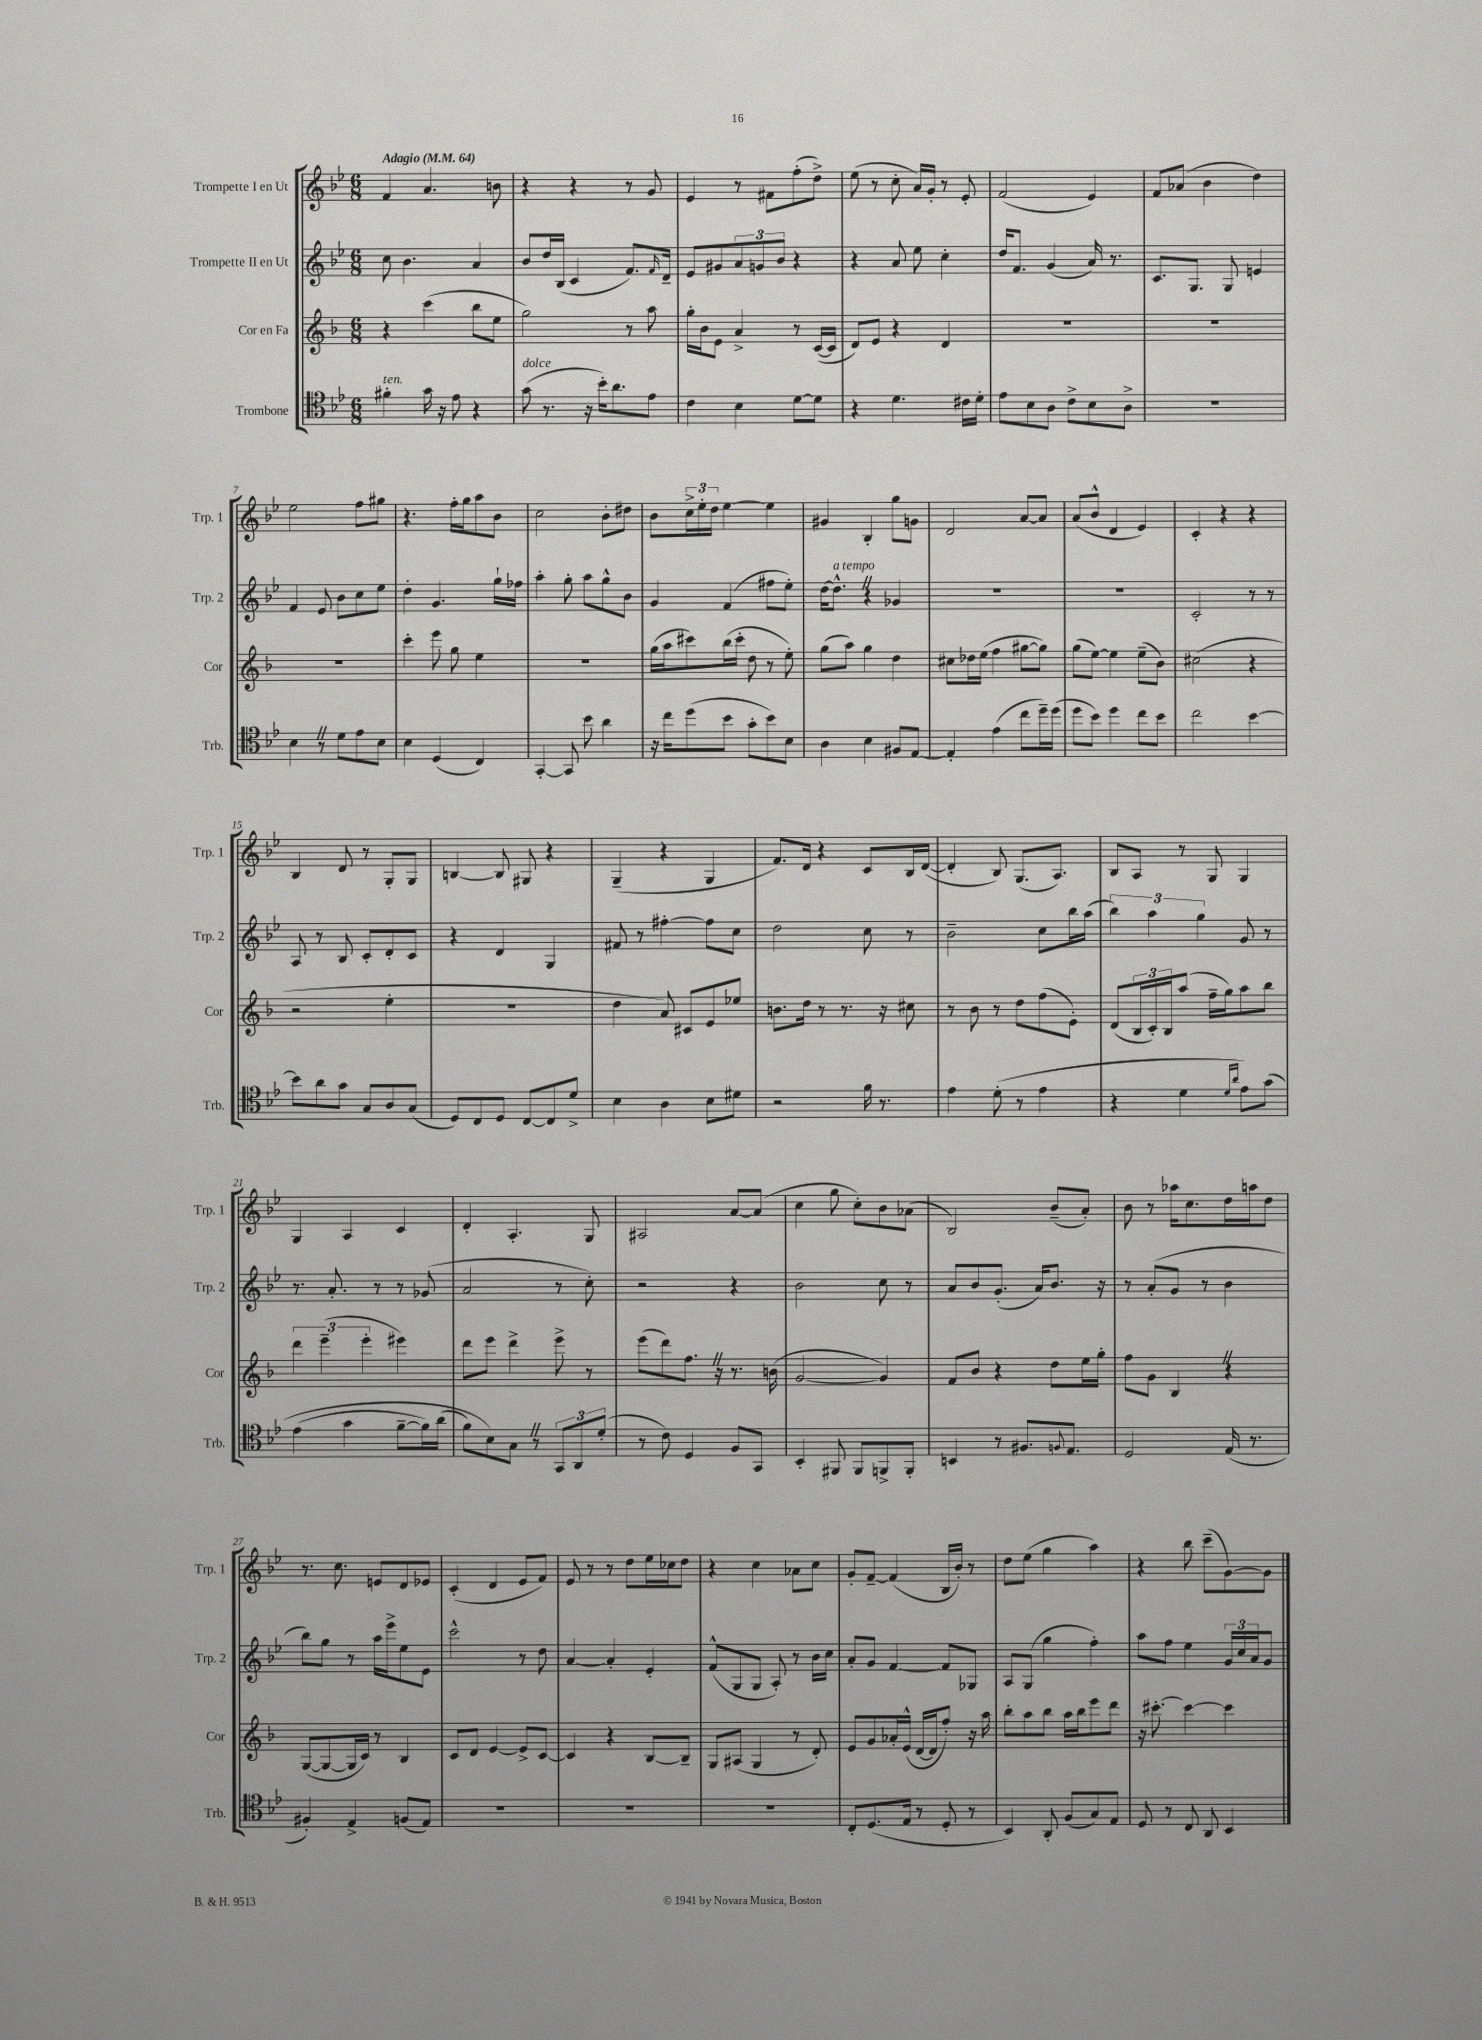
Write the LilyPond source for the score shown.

<<
\new StaffGroup <<
\new Staff = "s0" \with { instrumentName = "Trompette I en Ut" shortInstrumentName = "Trp. 1" } {
    \clef treble \key bes \major \numericTimeSignature \time 6/8 \tempo "Adagio" 4 = 64
    f'4 a'4. b'8 |
    r4 r4 r8 g'8 |
    ees'4 r8 fis'8 f''8-.( d''8->) |
    ees''8( r8 c''8-. a'16) g'16-. r8 ees'8-. |
    f'2( ees'4) |
    f'8 aes'8( bes'4 d''4) |
    ees''2 f''8 gis''8 |
    r4. f''16-. g''16 a''8 bes'8 |
    c''2 bes'8-. dis''8 |
    bes'8 \tuplet 3/2 { c''16-> ees''16-. d''16 } ees''4~ ees''4 |
    gis'4 bes4-. g''8 g'8 |
    d'2 a'8~ a'8 |
    a'8( bes'8-^ d'4 ees'4) |
    c'4-. r4 r4 |
    bes4 d'8 r8 g8-. g8 |
    b4~ b8 gis8 r4 |
    g4--( r4 g4 |
    f'8.) d'16 r4 c'8 bes16 d'16~( |
    d'4-. bes8) g8.( a8.) |
    bes8 a8 r8 g8 g4 |
    g4 a4 c'4 |
    d'4-. a4.-. g8 |
    ais2 a'8~ a'8( |
    c''4 g''8 c''8-.) bes'8 aes'8( |
    bes2) bes'8--( a'8-.) |
    bes'8 r8 aes''16 c''8. d''16 a''16 d''8 |
    r8. c''8. e'8 d'8 ees'8 |
    c'4-.( d'4 ees'8 f'8) |
    ees'8 r8 r8 d''8 ees''16 ces''16 d''8 |
    r4 c''4 aes'8 c''8 |
    g'8-. f'8~-- f'4( bes16 bes'16-.) r8 |
    d''8 ees''8( g''4 a''4) |
    r4 bes''8 c'''8--( g'8~) g'8 \bar "|." |
}
\new Staff = "s1" \with { instrumentName = "Trompette II en Ut" shortInstrumentName = "Trp. 2" } {
    \clef treble \key bes \major \numericTimeSignature \time 6/8
    c''8 bes'4. a'4 |
    bes'8 d''16 bes16( c'4 f'8.) \grace { f'16 } d'16-- |
    ees'8 gis'8 \tuplet 3/2 { a'8 g'8 bes'8 } r4 |
    r4 a'8 ees''8 c''4-. |
    d''16 f'8. g'4( a'16) r8. |
    c'8. g8. g8 e'4 |
    f'4 ees'8 bes'8 c''8 ees''8 |
    d''4-. g'4. g''16-! fes''16 |
    a''4-. g''8-. a''8 g''8-^ bes'8 |
    g'4 f'4( fis''8 ees''8-.) |
    d''16~ d''8.-^^\markup { \italic "a tempo" } \once \override BreathingSign.text = \markup { \musicglyph "scripts.caesura.straight" } \breathe r4 ges'4 |
    R2. |
    R2. |
    c'2-. r8 r8 |
    a8 r8 bes8 c'8-. d'8-. c'8 |
    r4 d'4 g4 |
    fis'8 r8 fis''4~-. fis''8 c''8 |
    d''2 c''8 r8 |
    bes'2-- c''8 bes''16 a''16( |
    \tuplet 3/2 { bes''4) a''4 g''4 } g'8 r8 |
    r8. a'8.-. r8 r8 ges'8( |
    a'2 r8 c''8-.) |
    r2 r4 |
    bes'2 c''8 r8 |
    a'8 bes'8 g'8.-.( a'16) bes'8. r16 |
    r8 a'8-.( g'8 r8 bes'4 |
    bes''8) g''8 r8 a''16 ees'''16-> ees''8 ees'8 |
    c'''2-^ r8 d''8 |
    a'4~ a'4-. ees'4-. |
    f'8-^( g8 g8 a8-.) r8 bes'16 c''16 |
    a'8-. g'8 f'4~ f'8 ges8 |
    a8 g8( g''4 f''4-.) |
    a''8 f''8 ees''4 \tuplet 3/2 { g'16 c''16 a'16 } g'8 \bar "|." |
}
\new Staff = "s2" \with { instrumentName = "Cor en Fa" shortInstrumentName = "Cor" } {
    \clef treble \key f \major \numericTimeSignature \time 6/8
    r4 c'''4( bes''8 e''8 |
    g''2) r8 a''8 |
    g''16-. bes'16 e'8 a'4-> r8 c'16~( c'16 |
    d'8) e'8 r4 d'4 |
    R2. |
    R2. |
    R2. |
    c'''4-. e'''8 g''8 e''4 |
    R2. |
    g''16( a''16 cis'''8) bes''16( cis'''16-. d''8 r8 e''8-.) |
    g''8( a''8) g''4 d''4 |
    cis''8 des''16 e''16( f''4 gis''8~ gis''8) |
    g''8( e''8~) e''4 e''8--( bes'8) |
    cis''2( r4 |
    r2 e''4-. |
    R2. |
    d''4 a'8) cis'8 e'8 ees''8 |
    b'8. d''16 r8 r8. r16 cis''8 |
    r8 bes'8 r8 d''8 f''8( e'8-.) |
    d'8( \tuplet 3/2 { bes16 c'16-.) bes16 } a''8( f''16-- g''16) a''8 bes''8 |
    \tuplet 3/2 { d'''4 e'''4--( e'''4-. } eis'''4) |
    d'''8 e'''8 d'''4-> e'''8-> r8 |
    e'''8( d'''8) f''8. \once \override BreathingSign.text = \markup { \musicglyph "scripts.caesura.straight" } \breathe r16 r8. b'16( |
    g'2~ g'4) |
    f'8 bes'8 r4 d''8 e''16 g''16-. |
    f''8 g'8 bes4 \once \override BreathingSign.text = \markup { \musicglyph "scripts.caesura.straight" } \breathe r4 |
    g8~( g8~ g16 c'16) r8 bes4 |
    c'8 d'8 e'4~ e'8-> c'8~ |
    c'4 r4 bes8~ bes8-- |
    g8 ais8( g4 r8 d'8-.) |
    e'8 g'8 aes'16-. e'16-^( d'16~ d'16 f''8-.) r16 a''16 |
    bes''8-. a''8 bes''8 a''16 bes''16 e'''8 d'''8 |
    r16 cis'''8.~-. cis'''4~ cis'''4 \bar "|." |
}
\new Staff = "s3" \with { instrumentName = "Trombone" shortInstrumentName = "Trb." } {
    \clef tenor \key bes \major \numericTimeSignature \time 6/8
    fis'4-.^\markup { \italic "ten." } g'16 r16 ees'8 r4 |
    g'8^\markup { \italic "dolce" }( r8. r16 bes'16-.) a'8. ees'8 |
    c'4 bes4 d'8~ d'8 |
    r4 d'4. cis'16 d'16-. |
    ees'8 bes8 a8 c'8-> bes8 a8-> |
    R2. |
    bes4 \once \override BreathingSign.text = \markup { \musicglyph "scripts.caesura.straight" } \breathe r8 d'8 ees'8 bes8 |
    bes4 d4( c4) |
    g,4~-. g,8 bes'8 a'4 |
    r16 c''16 d''8( bes'8 g'8-. bes'8) bes8 |
    a4 bes4 fis8 ees8~ |
    ees4-. ees'4( c''8 d''16--) d''16( |
    d''8 bes'8) d''4 c''8 bes'8 |
    c''2 bes'4~ |
    bes'8 a'8 g'8 g8 a8 g8( |
    d8) c8 d8 c8~ c8 d'8-> |
    bes4 a4 bes8 dis'8 |
    r2 f'16 r8. |
    ees'4 d'8-.( r8 ees'4 |
    r4 d'4 \grace { d'16 a'16 } ees'8) g'8\( |
    ees'4( g'4 f'8~-- f'16) a'16( |
    f'8) bes8\) g8 \once \override BreathingSign.text = \markup { \musicglyph "scripts.caesura.straight" } \breathe r8 \tuplet 3/2 { g,8 a,8 d'8-.( } |
    r8 c'8) d4 f8 g,8 |
    bes,4-. fis,8 fis,8 f,8-> f,8-. |
    b,4 r8 fis8. \appoggiatura { f8 } ees8. |
    d2 ees16( r8. |
    fis4-.) ees4-> f8( ees8) |
    R2. |
    R2. |
    R2. |
    c8-. d8.( ees16 r8 d8-. r8 |
    bes,4) a,8-. f8( g8) ees8 |
    d8 r8 c8 a,8 bes,4 \bar "|." |
}
>>
>>
